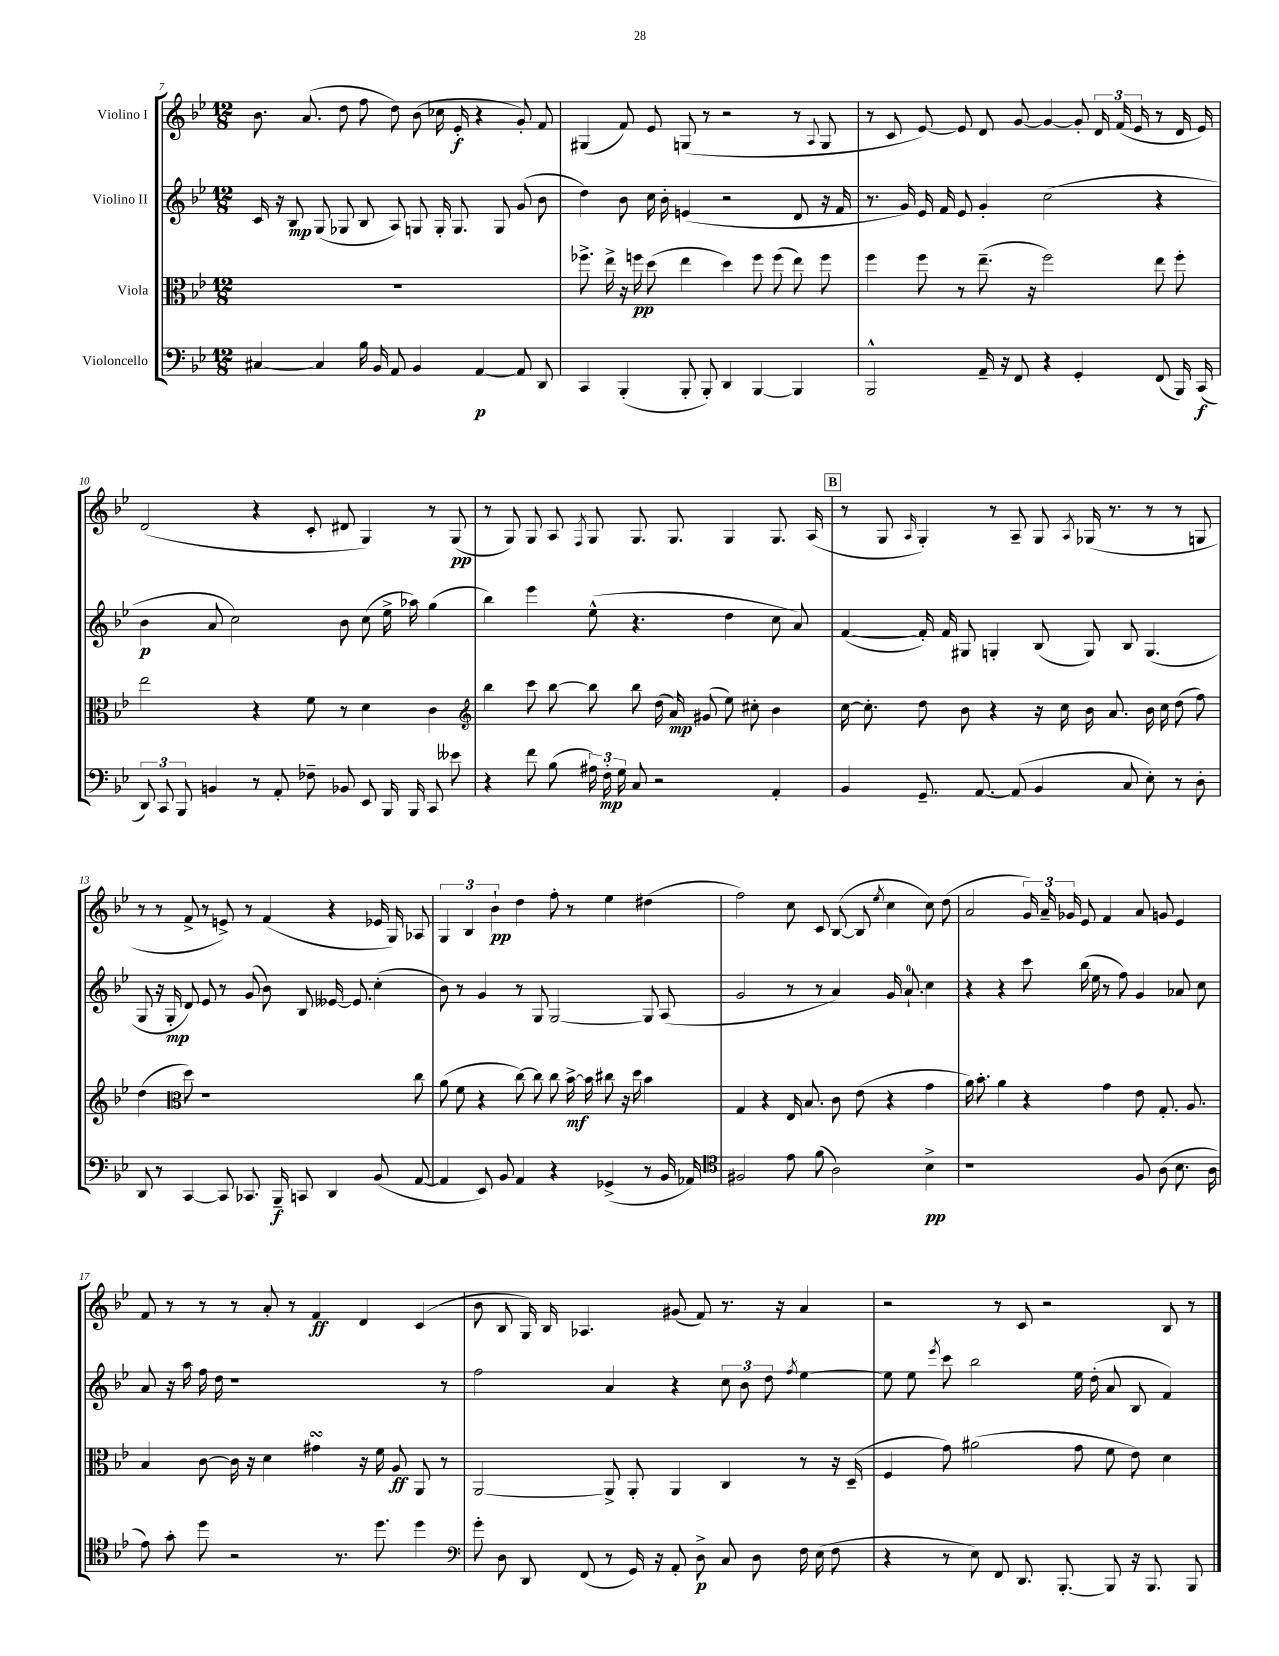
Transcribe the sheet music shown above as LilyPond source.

<<
\new StaffGroup <<
\new Staff = "s0" \with { instrumentName = "Violino I" } {
    \clef treble \key bes \major \numericTimeSignature \time 12/8
    \autoBeamOff bes'8. a'8.( d''8 f''8 d''8) bes'8( ces''16 ees'16-.\f r4 g'8-.) f'8 |
    gis4( f'8) ees'8 g8( r8 r2 r8 \appoggiatura { a8 } g8 |
    r8 c'8 ees'8~) ees'8 d'8 g'8~ g'4~ g'8-. \tuplet 3/2 { d'16 f'16( ees'16 } r8 d'16 ees'16) |
    d'2( r4 c'8-. dis'8 g4) r8 g8\pp( |
    r8 g8) g8 a8 \acciaccatura { f8 } g8 g8. g8. g4 g8. a16( |
    \mark \markup { \box "B" } r8 g8 \grace { a16 } g4-.) r8 a8-- g8 \acciaccatura { a8 } ges16( r8. r8 r8 g8 |
    r8 r8 f'8-> r8 e'8->) r8 f'4( r4 ees'16 g16) aes8 |
    \tuplet 3/2 { g4 bes4 bes'4-!\pp } d''4 f''8-. r8 ees''4 dis''4( |
    f''2) c''8 c'8 bes8~( bes8 \acciaccatura { ees''8 } c''4 c''8) d''8( |
    a'2 \tuplet 3/2 { g'16) a'16-- ges'16 } ees'8 f'4 a'8 g'8 ees'4 |
    f'8 r8 r8 r8 a'8-. r8 f'4\ff d'4 c'4( |
    bes'8 bes8 g16) bes16 aes4. gis'8( f'8) r8. r16 a'4 |
    r2 r8 c'8 r2 bes8 r8 \bar "|." |
}
\new Staff = "s1" \with { instrumentName = "Violino II" } {
    \clef treble \key bes \major \numericTimeSignature \time 12/8
    \autoBeamOff c'16 r16 bes8\mp g8( ges8 bes8 a8) g8 g16-. g8. g8 g'8( bes'8 |
    d''4) bes'8 c''16 bes'16-. e'4( r2 d'8 r16 f'16 |
    r8. g'16) ees'16 f'16 ees'8 g'4-. c''2( r4 |
    bes'4\p a'8 c''2) bes'8 c''8( ees''16-> aes''16) g''4( |
    bes''4) ees'''4 ees''8-^( r4. d''4 c''8 a'8) |
    \mark \markup { \box "B" } f'4~( f'16-.) f'16 gis8 g4-. bes8( g8) bes8 g4.( |
    g8 r16 g16-.\mp d'8) ees'8 r8 g'8( bes'8) bes8 eeses'16~ eeses'8. c''4-.( |
    bes'8) r8 g'4 r8 g8 g2~ g8 a8( |
    g'2 r8 r8 a'4) g'16 a'8.-0-! c''4 |
    r4 r4 c'''8 bes''16( ees''16 r8 f''8) g'4 aes'8 c''8 |
    a'8 r16 a''16 f''16 d''16 r1 r8 |
    f''2 a'4 r4 \tuplet 3/2 { c''8 bes'8 d''8 } \acciaccatura { f''8 } ees''4~ |
    ees''8 ees''8 \acciaccatura { ees'''8 } c'''8 bes''2 ees''16 d''16-.( a'8 bes8 f'4) \bar "|." |
}
\new Staff = "s2" \with { instrumentName = "Viola" } {
    \clef alto \key bes \major \numericTimeSignature \time 12/8
    \autoBeamOff R1. |
    fes''8.-> ees''16-> r16 f''16\pp d''8( ees''4 d''4) f''8 f''8( ees''8) f''8 |
    f''4 f''8 r8 ees''8.--( r16 f''2) ees''8 f''8-. |
    ees''2 r4 f'8 r8 d'4 c'4 |
    \clef treble bes''4 c'''8 bes''8~ bes''8 bes''8 d''16( a'16\mp) gis'8( ees''8) cis''8-. bes'4 |
    \mark \markup { \box "B" } c''16~ c''8.-. d''8 bes'8 r4 r16 c''16 bes'16 a'8. bes'16 c''16 d''8( f''8) |
    d''4( \clef alto d''8) r1 c''8 |
    a'8( f'8 r4 c''8~) c''8 c''8 bes'16~->\mf bes'16 cis''8 r16 d''16 bes'4 |
    g4 r4 ees16 bes8. c'8 ees'8( r4 g'4 |
    a'16) bes'8.-. a'4 r4 g'4 ees'8 g8.-. a8. |
    bes4 c'8~ c'16 r16 d'4 gis'4\turn r16 f'16 a8\ff a,8 r8 |
    a,2~ a,8-> a,8-. a,4 c4 r8 r16 d16--( |
    f4 g'8) ais'2( g'8 f'8 ees'8) d'4 \bar "|." |
}
\new Staff = "s3" \with { instrumentName = "Violoncello" } {
    \clef bass \key bes \major \numericTimeSignature \time 12/8
    \autoBeamOff cis4~ cis4 bes16 bes,16 a,8 bes,4 a,4~\p a,8 d,8 |
    c,4 bes,,4-.( bes,,8-. bes,,8-.) d,4 bes,,4~ bes,,4 |
    bes,,2-^ a,16-- r16 f,8 r4 g,4-. f,8( bes,,16) c,16\f( |
    \tuplet 3/2 { d,8) c,8 bes,,8 } b,4 r8 a,8-. fes8-- bes,8 ees,8 bes,,16 bes,,16 c,8 eeses'8 |
    r4 f'8 bes8( \tuplet 3/2 { ais16) f16-.\mp g16 } c8 r2 a,4-. |
    \mark \markup { \box "B" } bes,4 g,8.-- a,8.~ a,8( bes,4 c8 ees8-.) r8 d8-. |
    d,8 r8 c,4~ c,8 ces,8. bes,,16--\f c,8 d,4 bes,8( a,8~ |
    a,4 ees,8) bes,8 a,4 r4 ges,4->( r8 bes,16 aes,16) |
    \clef tenor fis2 ees'8 f'8( a2) bes4->\pp |
    r1 f8 a8( bes8. a16 |
    ees'8) g'8-. d''8 r2 r8. d''8. d''4 |
    \clef bass g'8-. d8 d,8 f,8( r8 g,16) r16 a,8-. d8->\p c8 d8 f16 ees16( f8 |
    r4 r8 ees8) f,8 d,8. bes,,8.~-. bes,,8 r16 bes,,8. bes,,8 \bar "|." |
}
>>
>>
\layout { \context { \Score currentBarNumber = #7 } }
